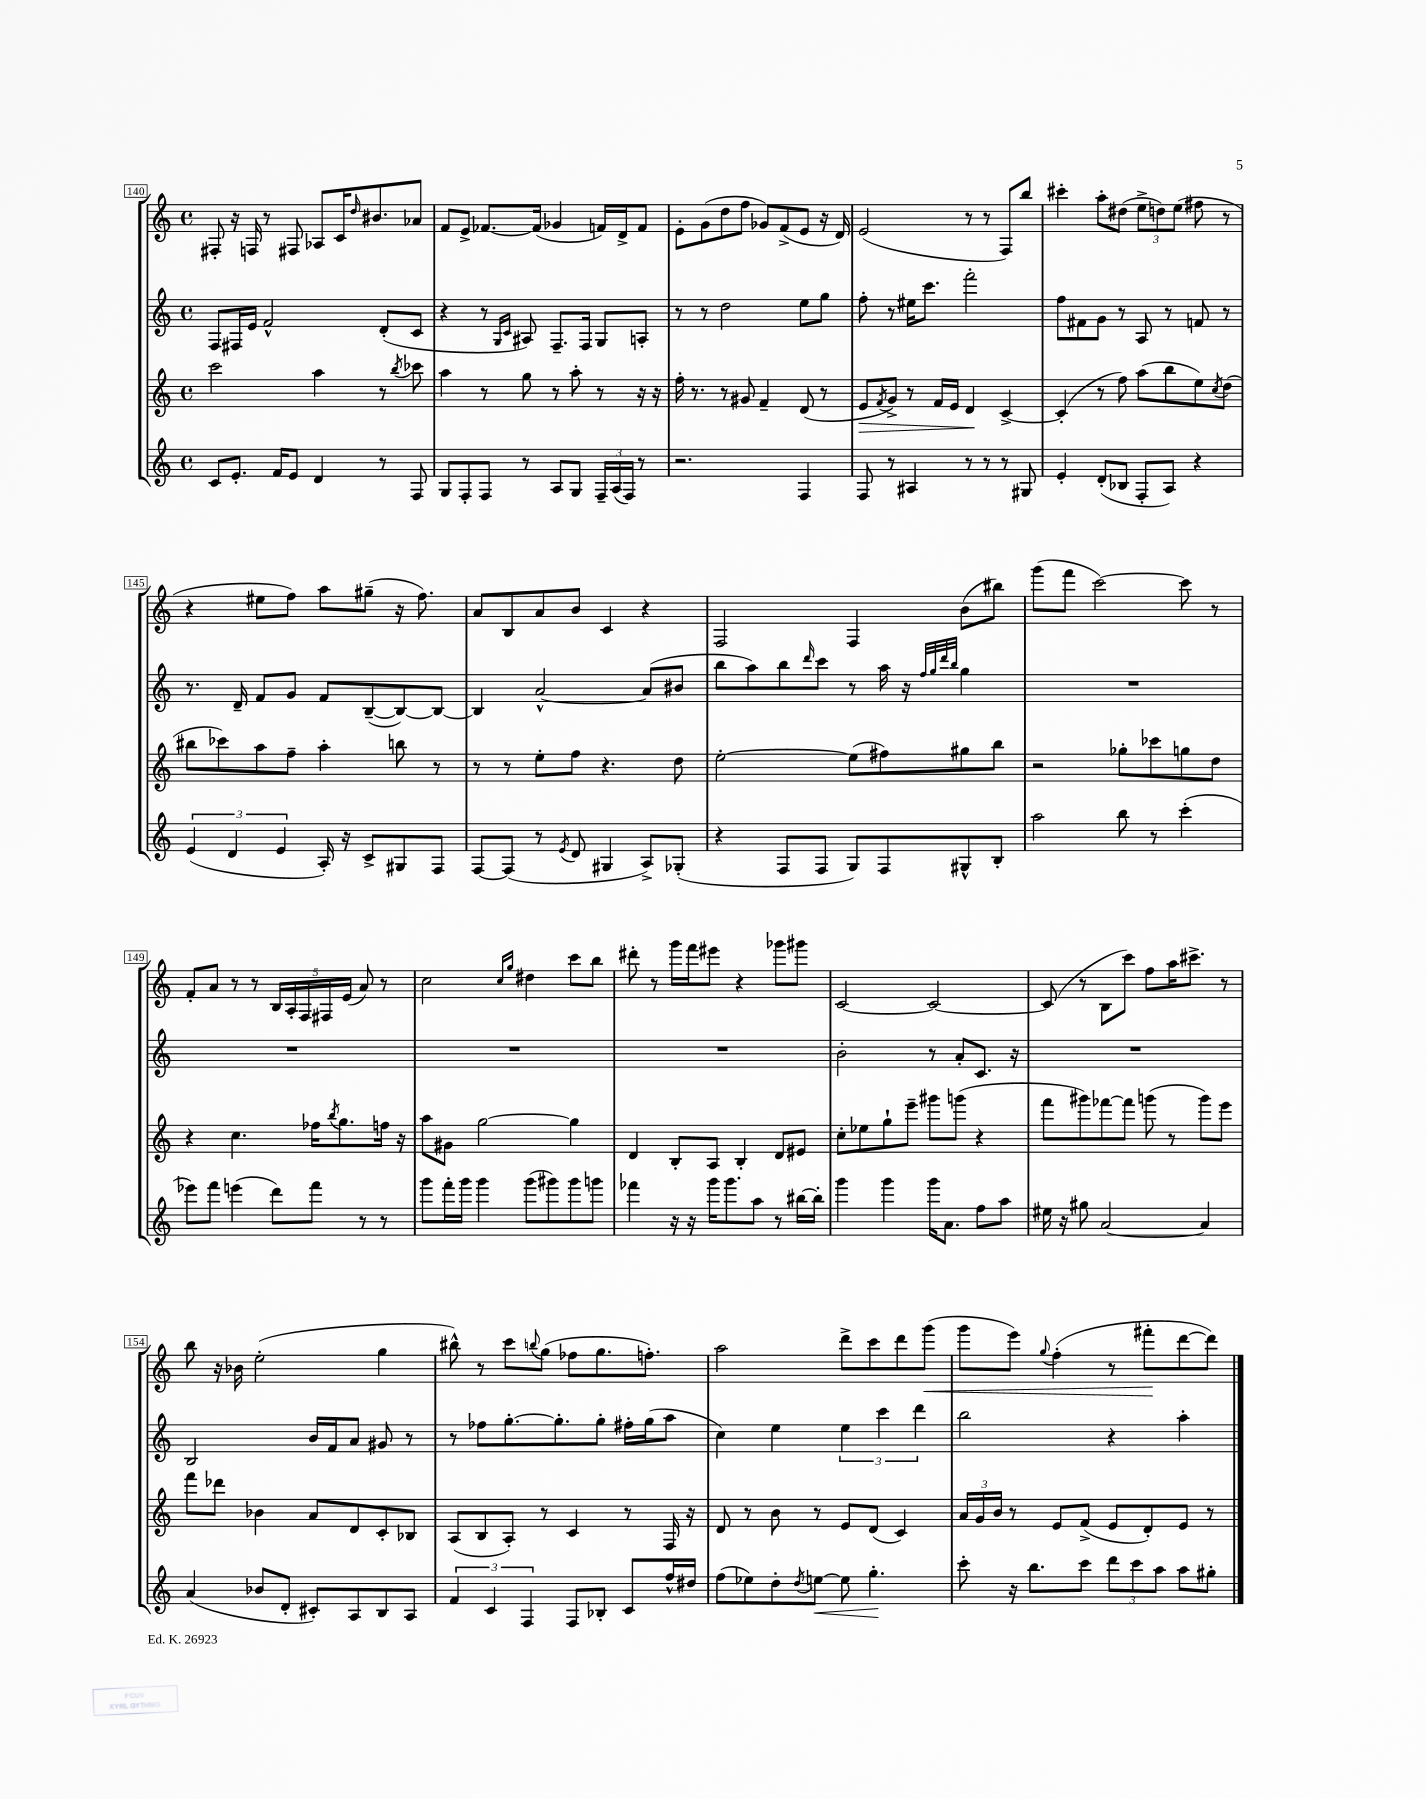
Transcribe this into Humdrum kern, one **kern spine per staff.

**kern	**kern	**kern	**kern
*staff4	*staff3	*staff2	*staff1
*clefG2	*clefG2	*clefG2	*clefG2
*k[]	*k[]	*k[]	*k[]
*M4/4	*M4/4	*M4/4	*M4/4
*met(c)	*met(c)	*met(c)	*met(c)
8c/L	2ccc\	8F/L	8F#'/
8.e'/J	.	16F#/L	16r
.	.	16e/JJ	16F/
.	.	2f^^/	8r
16f/LK	.	.	.
8e/J	.	.	8F#/
4d/	4aa\	.	8A-/L
.	.	.	16c/K
.	.	.	16qqdd/
.	.	.	8.b#/
8r	8r	(8d'/L	.
.	8qbb/	.	.
8F/	8ccc-\	8c/J	8a-/J
=	=	=	=
8G/L	4aa\	4r	8f/L
8F'/	.	.	8e^/J
8F/J	8r	8r	[8.f-/L
.	.	16qqG/LL	.
.	.	16qqc/JJ	.
8r	8gg\	8A#/)	.
.	.	.	(16f-/]Jk
8A/L	8r	8.F~/L	4g-/
8G/J	8aa'\	.	.
.	.	16F/Jk	.
24F~/LL	8r	8G/L	16f/LL)
(24A/	.	.	.
.	.	.	16d^/J
24F/JJ)	.	.	.
8r	16r	8A'/J	8f/J
.	16r	.	.
=	=	=	=
2.r	16ff'\	8r	8e'\L
.	8.r	.	.
.	.	8r	(8g\
.	8r	2dd\	8dd\
.	8g#/	.	8ff\J
.	4f~/	.	8g-/L)
.	.	.	(8f^/
4F/	(8d/	8ee\L	8e/J
.	8r	8gg\J	16r
.	.	.	16d/)
=	=	=	=
8F/	8e/L	8ff'\	(2e/
.	8qf/	.	.
8r	8g^/J)	8r	.
4A#/	8r	16ee#\LK	.
.	.	8.ccc\J	.
.	16f/LL	.	.
.	16e/JJ	.	.
8r	4d/	2fff'\	8r
8r	.	.	8r
8r	[4c^/	.	8F/L)
8G#/	.	.	8bb/J
=	=	=	=
4e'/	(4c'/]	8ff\L	4ccc#'\
.	.	8f#\	.
(8d'/L	8r	8g\J	8aa'\L
8B-/J	8ff\)	8r	(8dd#\J
8F'/L	(8aa\L	8A/	12ee^\L
.	.	.	12dd\)
8A/J)	8bb\	8r	.
.	.	.	(12ee\J
4r	8ee\)	8f/	8ff#\
.	8qcc/	.	.
.	(8dd\J	8r	8r
=	=	=	=
(6e/	8bb#\L	8.r	4r
.	8ccc-\)	.	.
6d/	.	.	.
.	.	16d~/	.
.	8aa\	8f/L	8ee#\L
6e/	.	.	.
.	8ff~\J	8g/J	8ff\J)
16A'/)	4aa'\	8f/L	8aa\L
16r	.	.	.
8c^/L	.	([8B~/	(8gg#~\J
8G#/	8bb\	8B/_)	16r
.	.	.	8.ff\)
8F/J	8r	8B/_J	.
=	=	=	=
[8F/L	8r	4B/]	8a/L
(8F/]J	8r	.	8B/
8r	8ee'\L	[2a^^/	8a/
8qe/	.	.	.
8d/	8ff\J	.	8b/J
4G#/	4.r	.	4c/
8A^/L)	.	(8a/]L	4r
(8G-'/J	8dd\	8b#/J	.
=	=	=	=
4r	[2ee'\	8bb\L	2F/
.	.	8aa\)	.
8F/L	.	8bb\	.
.	.	16qqddd/	.
8F/J	.	8ccc\J	.
8G/L)	(8ee\]L	8r	4F/
8F/	8ff#\)	16aa\	.
.	.	16r	.
.	.	32qqff/LLL	.
.	.	32qqgg/	.
.	.	32qqddd/	.
.	.	32qqbb/JJJ	.
8G#^^/	8gg#\	4gg\	(8b\L
8B'/J	8bb\J	.	8bb#\J)
=	=	=	=
2aa\	2r	1r	(8ggg\L
.	.	.	8fff\J
.	.	.	[2ccc\)
8bb\	8gg-'\L	.	.
8r	8ccc-\	.	.
(4ccc'\	8gg\	.	8ccc\]
.	8dd\J	.	8r
=	=	=	=
8eee-\L)	4r	1r	8f'/L
8fff\J	.	.	8a/J
(4eee\	4.cc\	.	8r
.	.	.	8r
8ddd\L)	.	.	20B/LL
.	.	.	20A'/
.	.	.	20F/
8fff\J	16ff-\LK	.	.
.	.	.	20F#/
.	8qbb/	.	.
.	8.gg\	.	.
.	.	.	(20e/JJ
8r	.	.	8a/)
8r	16ff\Jk	.	8r
.	16r	.	.
=	=	=	=
8ggg\L	8aa\L	1r	2cc\
16fff'\L	8g#\J	.	.
16ggg\JJ	.	.	.
4ggg\	[2gg\	.	.
.	.	.	16qqcc/LL
.	.	.	16qqgg/JJ
(8ggg\L	.	.	4dd#\
8ggg#\)	.	.	.
8ggg#\	4gg\]	.	8ccc\L
8ggg\J	.	.	8bb\J
=	=	=	=
4fff-\	4d/	1r	8ddd#'\
.	.	.	8r
16r	8B'/L	.	16ggg\LL
16r	.	.	16fff\J
16ggg\LK	8A/J	.	8eee#\J
8.ggg\	.	.	.
.	4B'/	.	4r
8aa\J	.	.	.
8r	8d/L	.	8ggg-\L
[16bb#\LL	8e#/J	.	8ggg#\J
16bb#'\]JJ	.	.	.
=	=	=	=
4ggg\	8cc'\L	2b'\	[2c/
.	8ee-\	.	.
4ggg\	8gg`\	.	.
.	8eee~\J	.	.
16ggg\LK	8ggg#\L	8r	2c/_
8.a\J	.	.	.
.	(8ggg\J	8a'/L	.
8ff\L	4r	8.c/J	.
8aa\J	.	.	.
.	.	16r	.
=	=	=	=
16ee#\	8fff\L	1r	(8c/]
16r	.	.	.
8gg#\	8ggg#\)	.	8r
[2a/	[8fff-\	.	8B\L
.	8fff-\]J	.	8ccc\J)
.	(8ggg\	.	8ff\L
.	8r	.	16aa\K
.	.	.	8.ccc#^\J
4a/]	8ggg\L)	.	.
.	8eee\J	.	8r
=	=	=	=
(4a/	8fff\L	2B/	8bb\
.	8ddd-\J	.	16r
.	.	.	16b-\
8b-/L	4b-\	.	(2ee'\
8d'/J	.	.	.
8c#'/L)	8a/L	16b/LL	.
.	.	16f/J	.
8A/	8d/	8a/J	.
8B/	8c'/	8g#/	4gg\
8A/J	8B-/J	8r	.
=	=	=	=
6f/	(8A/L	8r	8bb#^^\)
.	8B/	8ff-\L	8r
6c/	.	.	.
.	8A'/J)	[8.gg'\	8ccc\L
6F/	.	.	.
.	.	.	8qqbb/
.	8r	.	(8gg\J
.	.	8.gg'\]	.
8F/L	4c/	.	8ff-\L
8B-'/J	.	8gg'\J	8.gg\
8c/L	8r	16ff#'\LL	.
.	.	(16gg\J	8.ff'\J)
16ff^^/L	16F/	8aa\J	.
16dd#/JJ	16r	.	.
=	=	=	=
(8ff\L	8d/	4cc\)	2aa\
8ee-\)	8r	.	.
8dd'\	8b\	4ee\	.
8qdd/	.	.	.
[8ee\J	8r	.	.
8ee\]	8e/L	6ee\	8ddd^\L
4.gg'\	(8d/J	.	8ccc\
.	.	6ccc\	.
.	4c/)	.	8ddd\
.	.	6ddd\	.
.	.	.	(8ggg\J
=	=	=	=
8ccc'\	24a/LL	2bb\	8ggg\L
.	24g/	.	.
.	24b/JJ	.	.
16r	8r	.	8eee\J)
8.bb\L	.	.	.
.	.	.	8qqgg/
.	8e/L	.	(4ff'\
8ccc\J	(8f^/J	.	.
12ddd\L	8e/L	4r	8r
12ccc\	.	.	.
.	8d'/)	.	8fff#'\L
12aa\J	.	.	.
8aa\L	8e/J	4aa'\	[8ddd\
8gg#'\J	8r	.	8ddd\]J)
==	==	==	==
*-	*-	*-	*-
